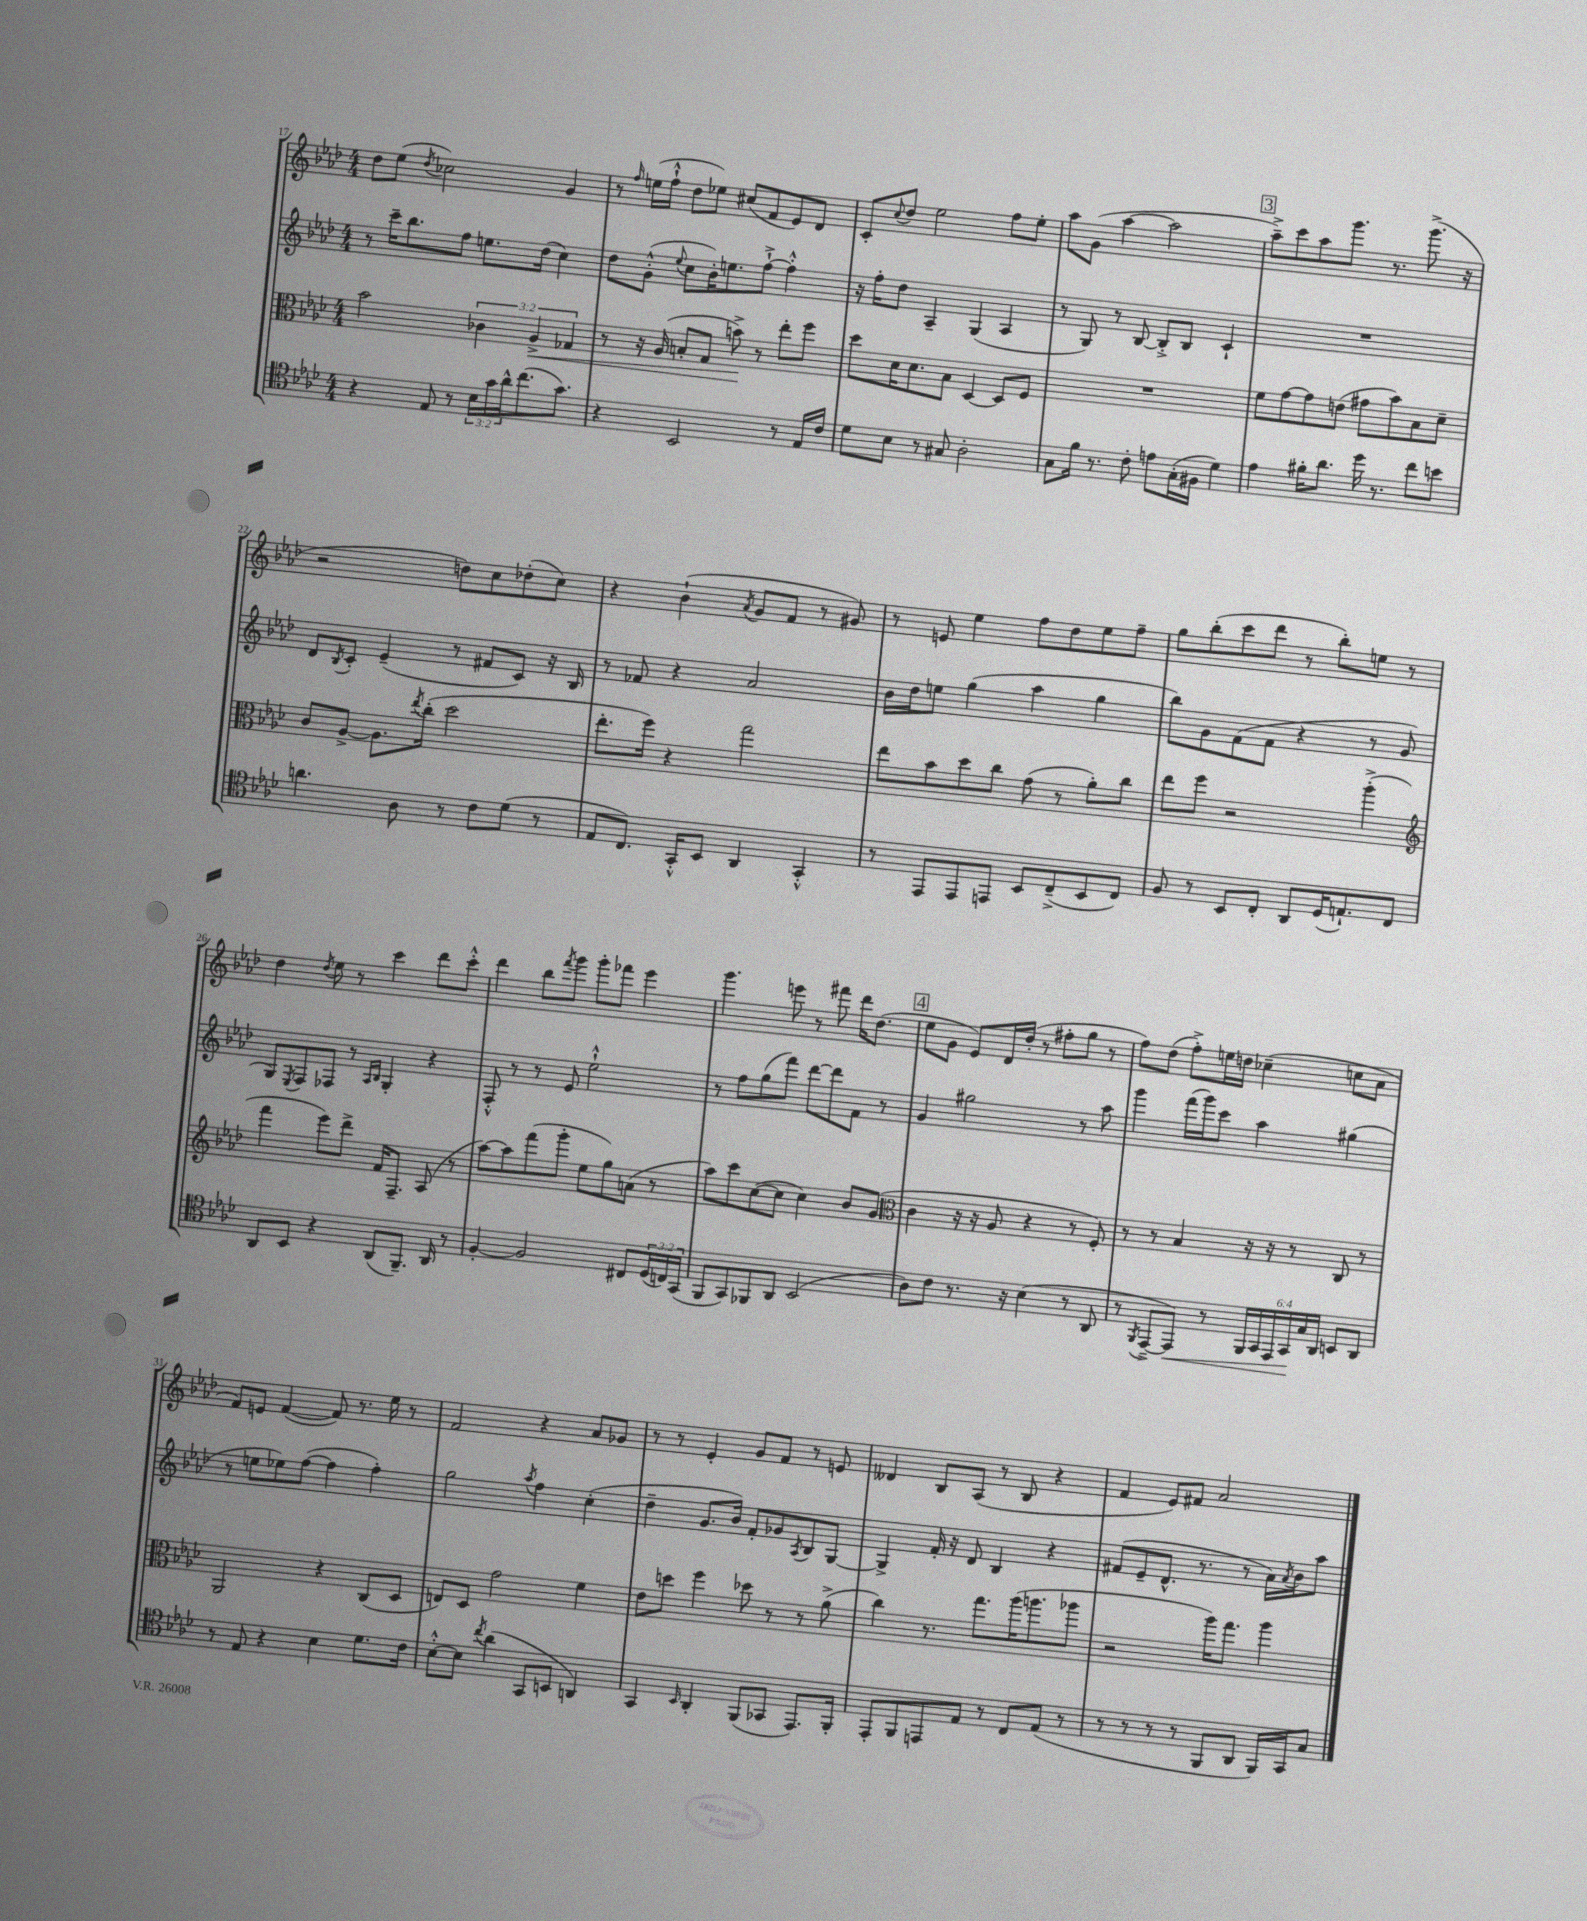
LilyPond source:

<<
\new StaffGroup <<
\new Staff = "s0" {
    \clef treble \key aes \major \numericTimeSignature \time 4/4
    des''8 ees''8( \acciaccatura { des''8 } ces''2) g'4 |
    r8 \grace { f''16 } e''16( f''16-!-^ des''8 ees''8) cis''8( f'8 ees'8) des'8 |
    c'8-. \appoggiatura { c''8 } des''8 ees''2 f''8 ees''8-. |
    aes''8 g'8( aes''4~ aes''2 |
    \mark \markup { \box "3" } aes''8--->) c'''8 aes''8 g'''8. r8. g'''8.->( r16 |
    r2 d''8) c''8 des''8-.( c''8) |
    r4 bes'4-!( \acciaccatura { aes'8 } g'8 f'8 r8 gis'8) |
    r8 e'8 ees''4 f''8 des''8 ees''8 f''8-- |
    g''8 bes''8-.( c'''8 des'''8 r8 bes''8-.) e''8 r8 |
    des''4 \acciaccatura { des''8 } ees''8 r8 c'''4 des'''8 c'''8-.-^ |
    des'''4 bes''8 \acciaccatura { f'''8 } g'''8 g'''8-. fes'''8 ees'''4 |
    g'''4. e'''8 r8 fis'''8 des'''16 des''8.( |
    \mark \markup { \box "4" } ees''8 g'8 ees'8) des'16 des''16-.( r8 fis''8-. g''8 r8 |
    f''8) des''8( f''8-.->) e''16 d''16 ces''4--( c''8 aes'8 |
    f'8) e'8 f'4~( f'8) r8. ees''16 r8 |
    f'2 r4 aes'8 ges'8 |
    r8 r8 ees'4-. g'8 f'8 r8 e'8 |
    deses'4 bes8 aes8( r8 bes8 r4 |
    f'4 ees'8) fis'8 aes'2 \bar "|." |
}
\new Staff = "s1" {
    \clef treble \key aes \major \numericTimeSignature \time 4/4
    r8 c'''16-- bes''8. f''8 e''8. des''16( c''4) |
    des''8 g'8-.-^( \appoggiatura { ees''8 } c''8 bes'16-.) e''8. f''8~-!-> f''4-.-^ |
    r16 f''16-. des''8 aes4-- g4( aes4 |
    r8 g8) r8 bes8~ bes8-.-> bes8 c'4-! |
    \mark \markup { \box "3" } R1 |
    des'8 \acciaccatura { bes8 } c'8-. ees'4--( r8 fis'8 c'8) r16 bes16 |
    r8 fes'8 r4 aes'2 |
    bes'16 des''16 e''8 g''4( aes''4 g''4 |
    bes''8) g'8 f'8( f'8 r4 r8 g'8 |
    g8) \acciaccatura { ees8 } f8 fes8 r8 \grace { aes16 bes16 } g4-. r4 |
    f8-.-^ r8 r8 ees'8 ees''2-!-^ |
    r8 f''8 g''8( f'''8) des'''8~ des'''8 f'8 r8 |
    \mark \markup { \box "4" } g'4 gis''2 r8 aes''8 |
    g'''4 f'''16( g'''16) c'''8 aes''4 gis''4( |
    r8 e''8 ees''8) f''8~( f''4 f''4-.) |
    g''2 \acciaccatura { aes''8 } f''4 c''4-.( |
    des''4-- g'8. bes'16) f'8-. ges'8 \acciaccatura { aes8 } bes8 g8~ |
    g4-> f'16-. r16 des'8 bes4 r4 |
    fis'8( ees'8-- des'8.-^ r8. r8 aes'16) \acciaccatura { aes'8 } bes'16 aes''8 \bar "|." |
}
\new Staff = "s2" {
    \clef alto \key aes \major \numericTimeSignature \time 4/4 \override Staff.TupletNumber.text = #tuplet-number::calc-fraction-text
    bes'2 \tuplet 3/2 { ces'4 aes4->\< ges4 } |
    r8 r16 aes16( b8-. g8 b'8->\!) r8 ees''8-. f''8 |
    des''8 des'16 des'8. bes8 des4~ des8 f8 |
    R1 |
    \mark \markup { \box "3" } f'8 g'8~ g'8 e'8( gis'8 bes'8) bes8 des'8-- |
    c'8 aes8~-> aes8. \acciaccatura { ees''8 } c''16-.( des''2 |
    ees''8.-. f''16) r4 g''2 |
    ees''8 bes'8 des''8 c''8 g'8( r8 aes'8-.) c''8 |
    ees''8 f''8 r2 aes''4-.->( |
    \clef treble f'''4 ees'''8) des'''8-> f'16 f8.-- aes8( r8 |
    aes''8~) aes''8 f'''8( g'''8-. ees''8 g''8) a'8( r8 |
    aes''8) c'''8 c''8~( c''8 c''4) bes'8 g'8( |
    \mark \markup { \box "4" } \clef alto c'4 r16 r16 aes8 r4 r8 f8-.) |
    r8 r8 bes4 r16 r16 r8 c8 r8 |
    aes,2 r4 c8( des8 |
    e8) des8 g'2 f'4 |
    ees'8 d''8 f''4 des''8 r8 r8 aes'8->( |
    c''4) r8. g''8. aes''16( a''8. aes''8 |
    r2 aes''16) g''8. aes''4 \bar "|." |
}
\new Staff = "s3" {
    \clef tenor \key aes \major \numericTimeSignature \time 4/4 \override Staff.TupletNumber.text = #tuplet-number::calc-fraction-text
    r4 ees8 r8 \tuplet 3/2 { bes16 g'16 aes'16-^ } c''8.( g'8.) |
    r4 bes,2 r8 ees16 c'16 |
    des'8 bes8 r8 gis8 aes2-. |
    g8 f'16 r8. c'8-. e'8 g16-.( fis16 des'4) |
    \mark \markup { \box "3" } ees'4 fis'16-. aes'8. des''16 r8. c''8 b'8 |
    a'4. aes8 r8 c'8 des'8( r8 |
    ees8 c8.) g,16-.-^ bes,8 aes,4 g,4-.-^ |
    r8 ees,8 ees,8 e,8 bes,8 c8--->( bes,8 c8) |
    f8 r8 bes,8 c8-. aes,8 des16( e8.-!) c8 |
    aes,8 bes,8 r4 aes,8( f,8.--) aes,16 r8 |
    f4~-. f2 cis8 \tuplet 3/2 { des16( c16) g,16( } |
    f,8 g,8) fes,8 aes,8 bes,2( |
    \mark \markup { \box "4" } aes8) c'8 r8. r16 bes4( r8 aes,8 |
    r8 \acciaccatura { f,8 } ees,8~---> ees,8\<) r8 \tuplet 6/4 { f,16 g,16 ees,16 g,16\! g16 aes,16 } b,8 aes,8 |
    r8 ees8 r4 bes4 des'8. c'16 |
    bes8~-.-^ bes8 \acciaccatura { c''8 } aes'4( g,8 b,8 a,4) |
    g,4 \grace { bes,16 } aes,4-. f,8( ges,8 ees,8.) f,16-. |
    ees,8-. f,8 e,8 ees8 r8 c8 ees8( r8 |
    r8 r8 r8 r8 f,8 aes,8 f,16) g,16 g8 \bar "|." |
}
>>
>>
\layout { \context { \Score currentBarNumber = #17 } }
